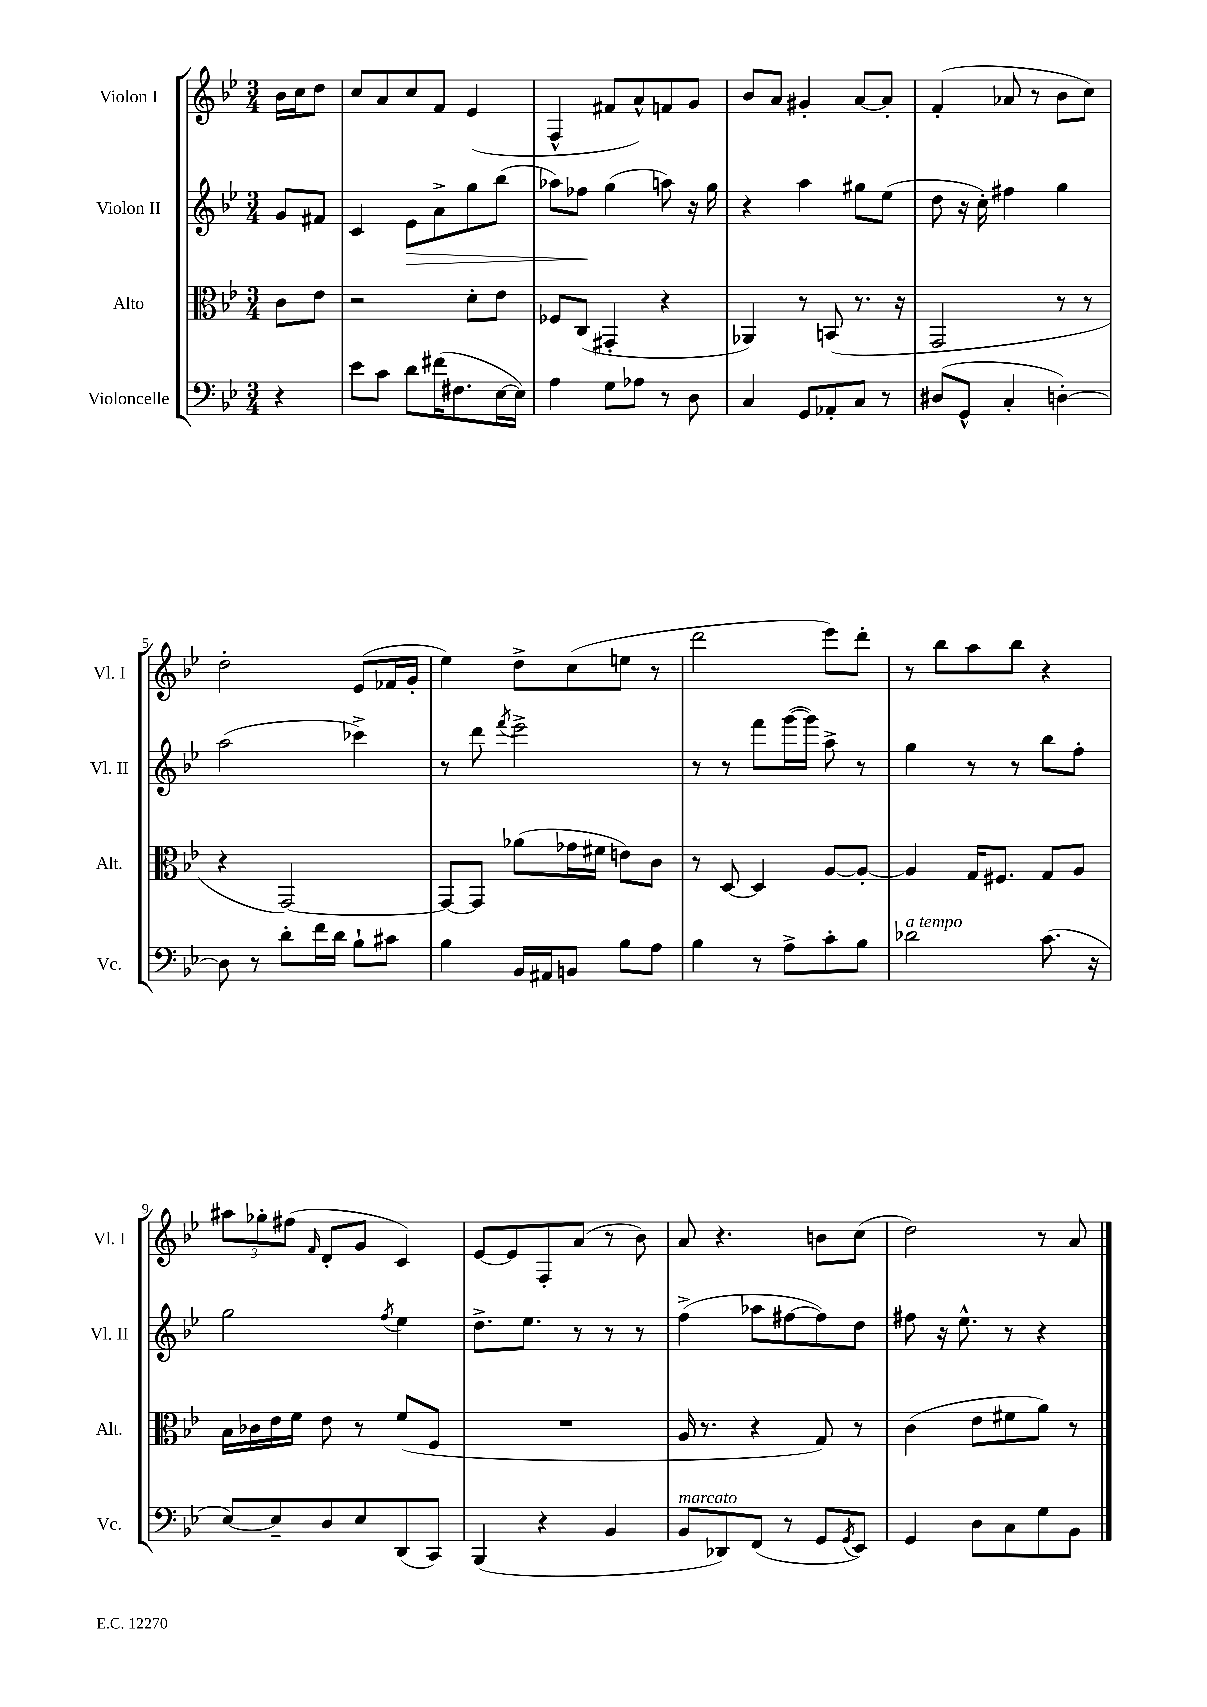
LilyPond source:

<<
\new StaffGroup <<
\new Staff = "s0" \with { instrumentName = "Violon I" shortInstrumentName = "Vl. I" } {
    \clef treble \key bes \major \numericTimeSignature \time 3/4 \partial 4
    bes'16 c''16 d''8 |
    c''8 a'8 c''8 f'8 ees'4( |
    f4-^ fis'8 a'8-^) f'8 g'8 |
    bes'8 a'8 gis'4-. a'8~ a'8-. |
    f'4-.( aes'8 r8 bes'8 c''8) |
    d''2-. ees'8( fes'16 g'16-. |
    ees''4) d''8-> c''8( e''8 r8 |
    d'''2 ees'''8) d'''8-. |
    r8 bes''8 a''8 bes''8 r4 |
    \tuplet 3/2 { ais''8 ges''8-. fis''8( } \grace { f'16 } d'8-. g'8 c'4) |
    ees'8~ ees'8 f8-. a'8( r8 bes'8) |
    a'8 r4. b'8 c''8( |
    d''2) r8 a'8 \bar "|." |
}
\new Staff = "s1" \with { instrumentName = "Violon II" shortInstrumentName = "Vl. II" } {
    \clef treble \key bes \major \numericTimeSignature \time 3/4 \partial 4
    g'8 fis'8 |
    c'4 ees'8\> a'8-> g''8 bes''8( |
    aes''8) fes''8\! g''4( a''8) r16 g''16 |
    r4 a''4 gis''8 ees''8( |
    d''8 r16 c''16-.) fis''4 g''4 |
    a''2( ces'''4->) |
    r8 d'''8 \acciaccatura { f'''8 } ees'''2-> |
    r8 r8 f'''8 g'''16~( g'''16) a''8-> r8 |
    g''4 r8 r8 bes''8 f''8-. |
    g''2 \acciaccatura { f''8 } ees''4 |
    d''8.-> ees''8. r8 r8 r8 |
    f''4->( aes''8 fis''8~ fis''8) d''8 |
    fis''8 r16 ees''8.-^ r8 r4 \bar "|." |
}
\new Staff = "s2" \with { instrumentName = "Alto" shortInstrumentName = "Alt." } {
    \clef alto \key bes \major \numericTimeSignature \time 3/4 \partial 4
    c'8 ees'8 |
    r2 d'8-. ees'8 |
    fes8 c8( gis,4-. r4 |
    aes,4) r8 b,8( r8. r16 |
    g,2 r8 r8 |
    r4 g,2~) |
    g,8~ g,8 aes'8( ges'16 fis'16 e'8) c'8 |
    r8 d8~ d4 a8~ a8~-. |
    a4 g16 fis8. g8 a8 |
    bes16 ces'16 ees'16 f'16 ees'8 r8 f'8( f8 |
    R2. |
    a16 r8. r4 g8) r8 |
    c'4( ees'8 fis'8 a'8) r8 \bar "|." |
}
\new Staff = "s3" \with { instrumentName = "Violoncelle" shortInstrumentName = "Vc." } {
    \clef bass \key bes \major \numericTimeSignature \time 3/4 \partial 4
    r4 |
    ees'8 c'8 d'8 fis'16( fis8. ees16~ ees16) |
    a4 g8 aes8 r8 d8 |
    c4 g,8 aes,8-. c8 r8 |
    dis8( g,8-^ c4-. d4~-.) |
    d8 r8 d'8-. f'16 d'16 bes8-! cis'8 |
    bes4 bes,16 ais,16 b,8 bes8 a8 |
    bes4 r8 a8-> c'8-. bes8 |
    des'2^\markup { \italic "a tempo" } c'8.( r16 |
    ees8~) ees8-- d8 ees8 d,8( c,8) |
    bes,,4( r4 bes,4 |
    bes,8^\markup { \italic "marcato" } des,8) f,8( r8 g,8 \acciaccatura { g,8 } ees,8) |
    g,4 d8 c8 g8 bes,8 \bar "|." |
}
>>
>>
